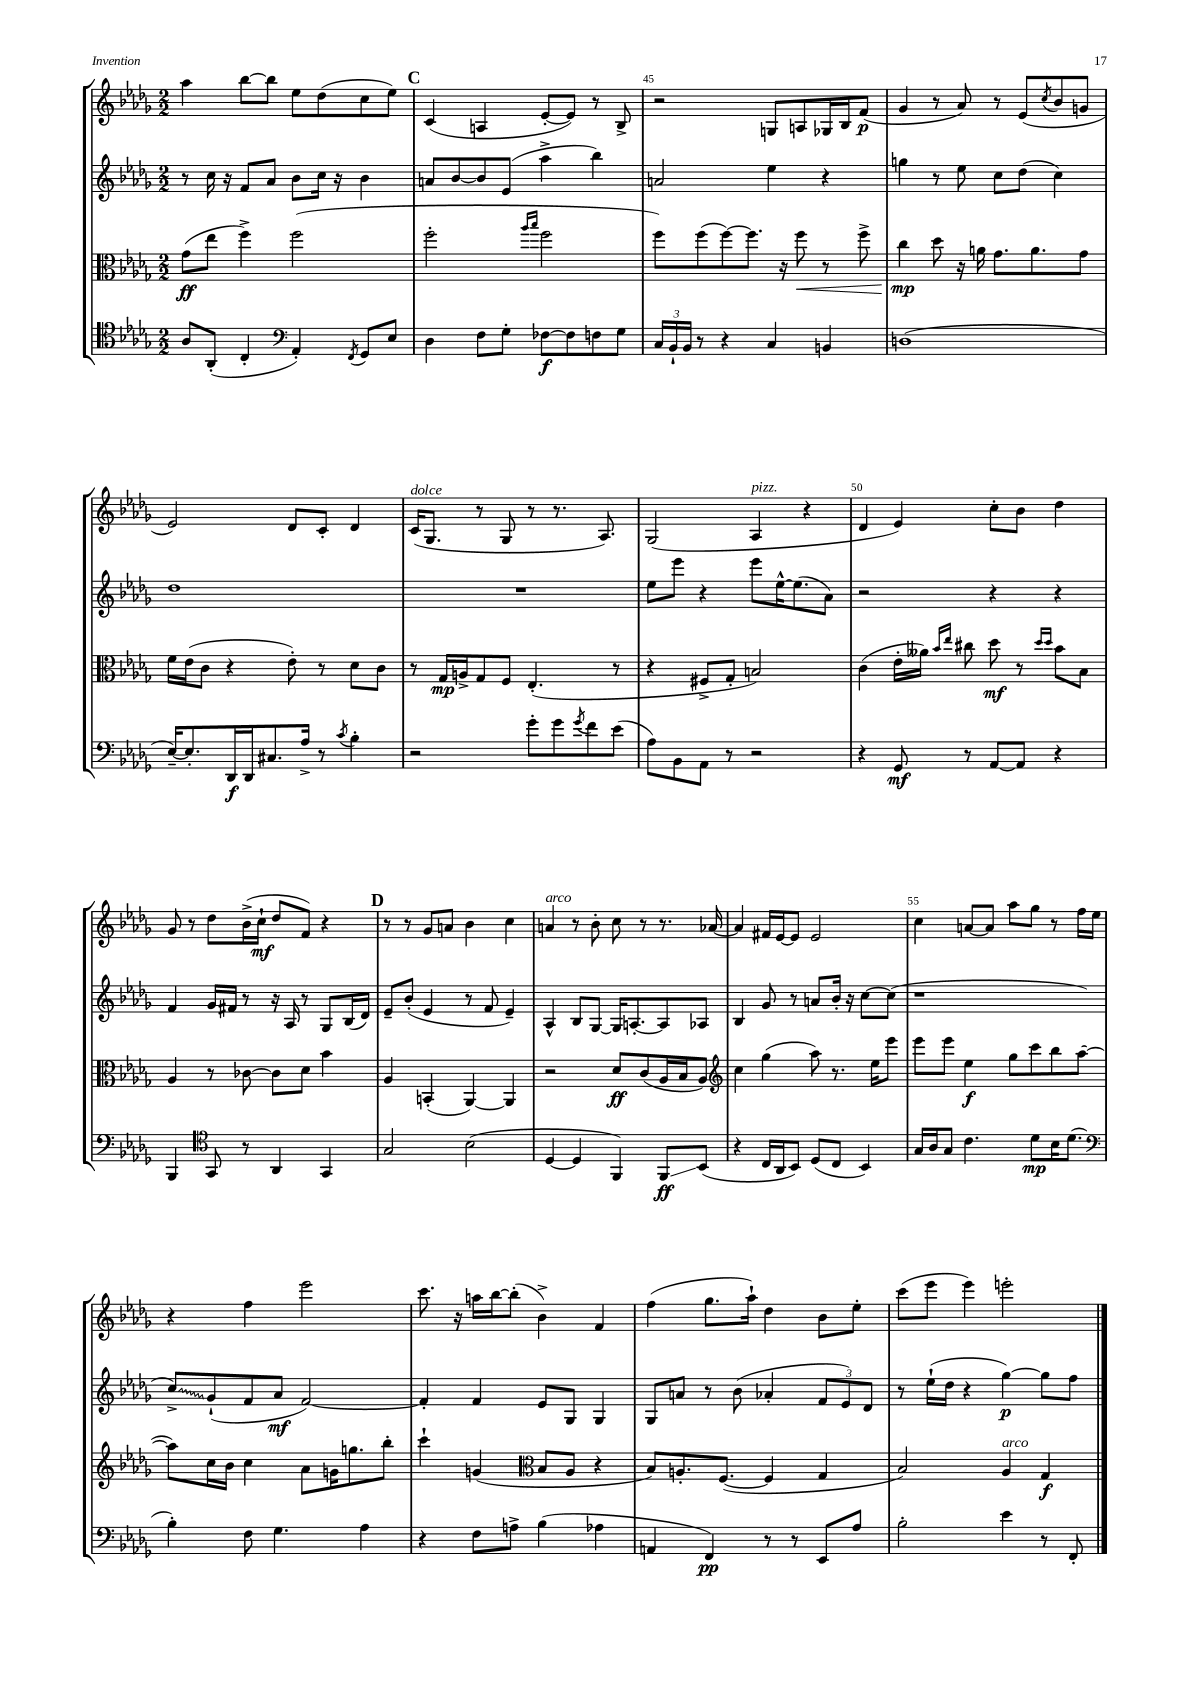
<<
\new StaffGroup <<
\new Staff = "s0" {
    \clef treble \key des \major \numericTimeSignature \time 2/2
    aes''4 bes''8~ bes''8 ees''8 des''8( c''8 ees''8) |
    \mark \markup { \bold "C" } c'4( a4 ees'8~-. ees'8) r8 bes8-> |
    r2 g8 a8 ges16 bes16 f'8\p( |
    ges'4 r8 aes'8) r8 ees'8( \acciaccatura { c''8 } bes'8 g'8 |
    ees'2) des'8 c'8-. des'4 |
    c'16^\markup { \italic "dolce" }( ges8. r8 ges8 r8 r8. aes8.) |
    ges2( aes4^\markup { \italic "pizz." } r4 |
    des'4 ees'4) c''8-. bes'8 des''4 |
    ges'8 r8 des''8 bes'16->( c''16-!\mf des''8 f'8) r4 |
    \mark \markup { \bold "D" } r8 r8 ges'8 a'8 bes'4 c''4 |
    a'4^\markup { \italic "arco" } r8 bes'8-. c''8 r8 r8. aes'16~ |
    aes'4 fis'16 ees'16~ ees'8 ees'2 |
    c''4 a'8~ a'8 aes''8 ges''8 r8 f''16 ees''16 |
    r4 f''4 ees'''2 |
    c'''8. r16 a''16 bes''16~ bes''8-.( bes'4->) f'4 |
    f''4( ges''8. aes''16-!) des''4 bes'8 ees''8-. |
    c'''8( ees'''8 ees'''4) e'''2-. \bar "|." |
}
\new Staff = "s1" {
    \clef treble \key des \major \numericTimeSignature \time 2/2
    r8 c''16 r16 f'8 aes'8 bes'8 c''16 r16 bes'4 |
    \mark \markup { \bold "C" } a'8 bes'8~ bes'8 ees'8( aes''4-> bes''4) |
    a'2 ees''4 r4 |
    g''4 r8 ees''8 c''8 des''8( c''4) |
    des''1 |
    R1 |
    ees''8 ees'''8 r4 ees'''8 ees''16~-^ ees''8.( aes'8) |
    r2 r4 r4 |
    f'4 ges'16 fis'16 r8 r16 aes16 r8 ges8 bes16( des'16) |
    \mark \markup { \bold "D" } ees'8-- bes'8-.( ees'4 r8 f'8 ees'4--) |
    aes4-^ bes8 ges8~ ges16 a8.~-. a8 aes8 |
    bes4 ges'8 r8 a'8 bes'16-. r16 c''8~ c''8( |
    r1 |
    \once \override Glissando.style = #'zigzag c''8->\glissando) ges'8-!( f'8 aes'8\mf f'2~) |
    f'4-. f'4 ees'8 ges8 ges4 |
    ges8 a'8 r8 bes'8( aes'4-. \tuplet 3/2 { f'8 ees'8) des'8 } |
    r8 ees''16-!( des''16 r4 ges''4~\p) ges''8 f''8 \bar "|." |
}
\new Staff = "s2" {
    \clef alto \key des \major \numericTimeSignature \time 2/2
    ges'8\ff( ees''8 f''4->) f''2( |
    \mark \markup { \bold "C" } f''2-. \grace { aes''16 bes''16 } f''2 |
    f''8) f''8( f''8~) f''8. r16 f''8\< r8 f''8-> |
    c''4\mp\! des''8 r16 a'16 ges'8. a'8. ges'8 |
    f'16 ees'16( c'8 r4 ees'8-.) r8 des'8 c'8 |
    r8 ges16\mp a16-> ges8 f8 ees4.-.( r8 |
    r4 fis8-> ges8-. b2) |
    c'4( ees'16-. aeses'16) \grace { bes'16 ees''16 } cis''8 des''8\mf r8 \grace { des''16 des''16 } bes'8 bes8 |
    aes4 r8 ces'8~ ces'8 des'8 bes'4 |
    \mark \markup { \bold "D" } aes4 b,4-.( aes,4~) aes,4 |
    r2 des'8\ff c'8( aes16 bes16 aes8) |
    \clef treble c''4 ges''4( aes''8) r8. ees''16 ees'''8 |
    ees'''8 ees'''8 ees''4\f ges''8 c'''8 bes''8 aes''8~( |
    aes''8) c''16 bes'16 c''4 aes'8 g'16 g''8. bes''8-. |
    c'''4-! g'4( \clef alto bes8 aes8 r4 |
    bes8) a8.-. f8.~( f4 ges4 |
    bes2) aes4^\markup { \italic "arco" } ges4\f \bar "|." |
}
\new Staff = "s3" {
    \clef tenor \key des \major \numericTimeSignature \time 2/2
    aes8 aes,8-.( c4-. \clef bass aes,4-.) \acciaccatura { f,8 } ges,8 ees8 |
    \mark \markup { \bold "C" } des4 f8 ges8-. fes8~\f fes8 f8 ges8 |
    \tuplet 3/2 { c16 bes,16-! bes,16 } r8 r4 c4 b,4 |
    d1( |
    ees16~--) ees8.-. des,16\f des,16 cis8. aes16-> r8 \acciaccatura { c'8 } bes4-. |
    r2 ges'8-. ges'8 \acciaccatura { ges'8 } f'8 ees'8( |
    aes8) bes,8 aes,8 r8 r2 |
    r4 ges,8\mf r8 aes,8~ aes,8 r4 |
    bes,,4 \clef tenor ges,8 r8 aes,4 ges,4 |
    \mark \markup { \bold "D" } ges2 bes2( |
    des4~ des4 f,4) f,8\glissando\ff bes,8( |
    r4 c16 aes,16 bes,8) des8( c8 bes,4) |
    ges16 aes16 ges8 c'4. des'8\mp bes16 des'8.( |
    \clef bass bes4-.) f8 ges4. aes4 |
    r4 f8 a8-> bes4( aes4 |
    a,4 f,4\pp) r8 r8 ees,8 aes8 |
    bes2-. ees'4 r8 f,8-. \bar "|." |
}
>>
>>
\layout { \context { \Score currentBarNumber = #43 \override BarNumber.break-visibility = ##(#f #t #t) barNumberVisibility = #(every-nth-bar-number-visible 5) } }
